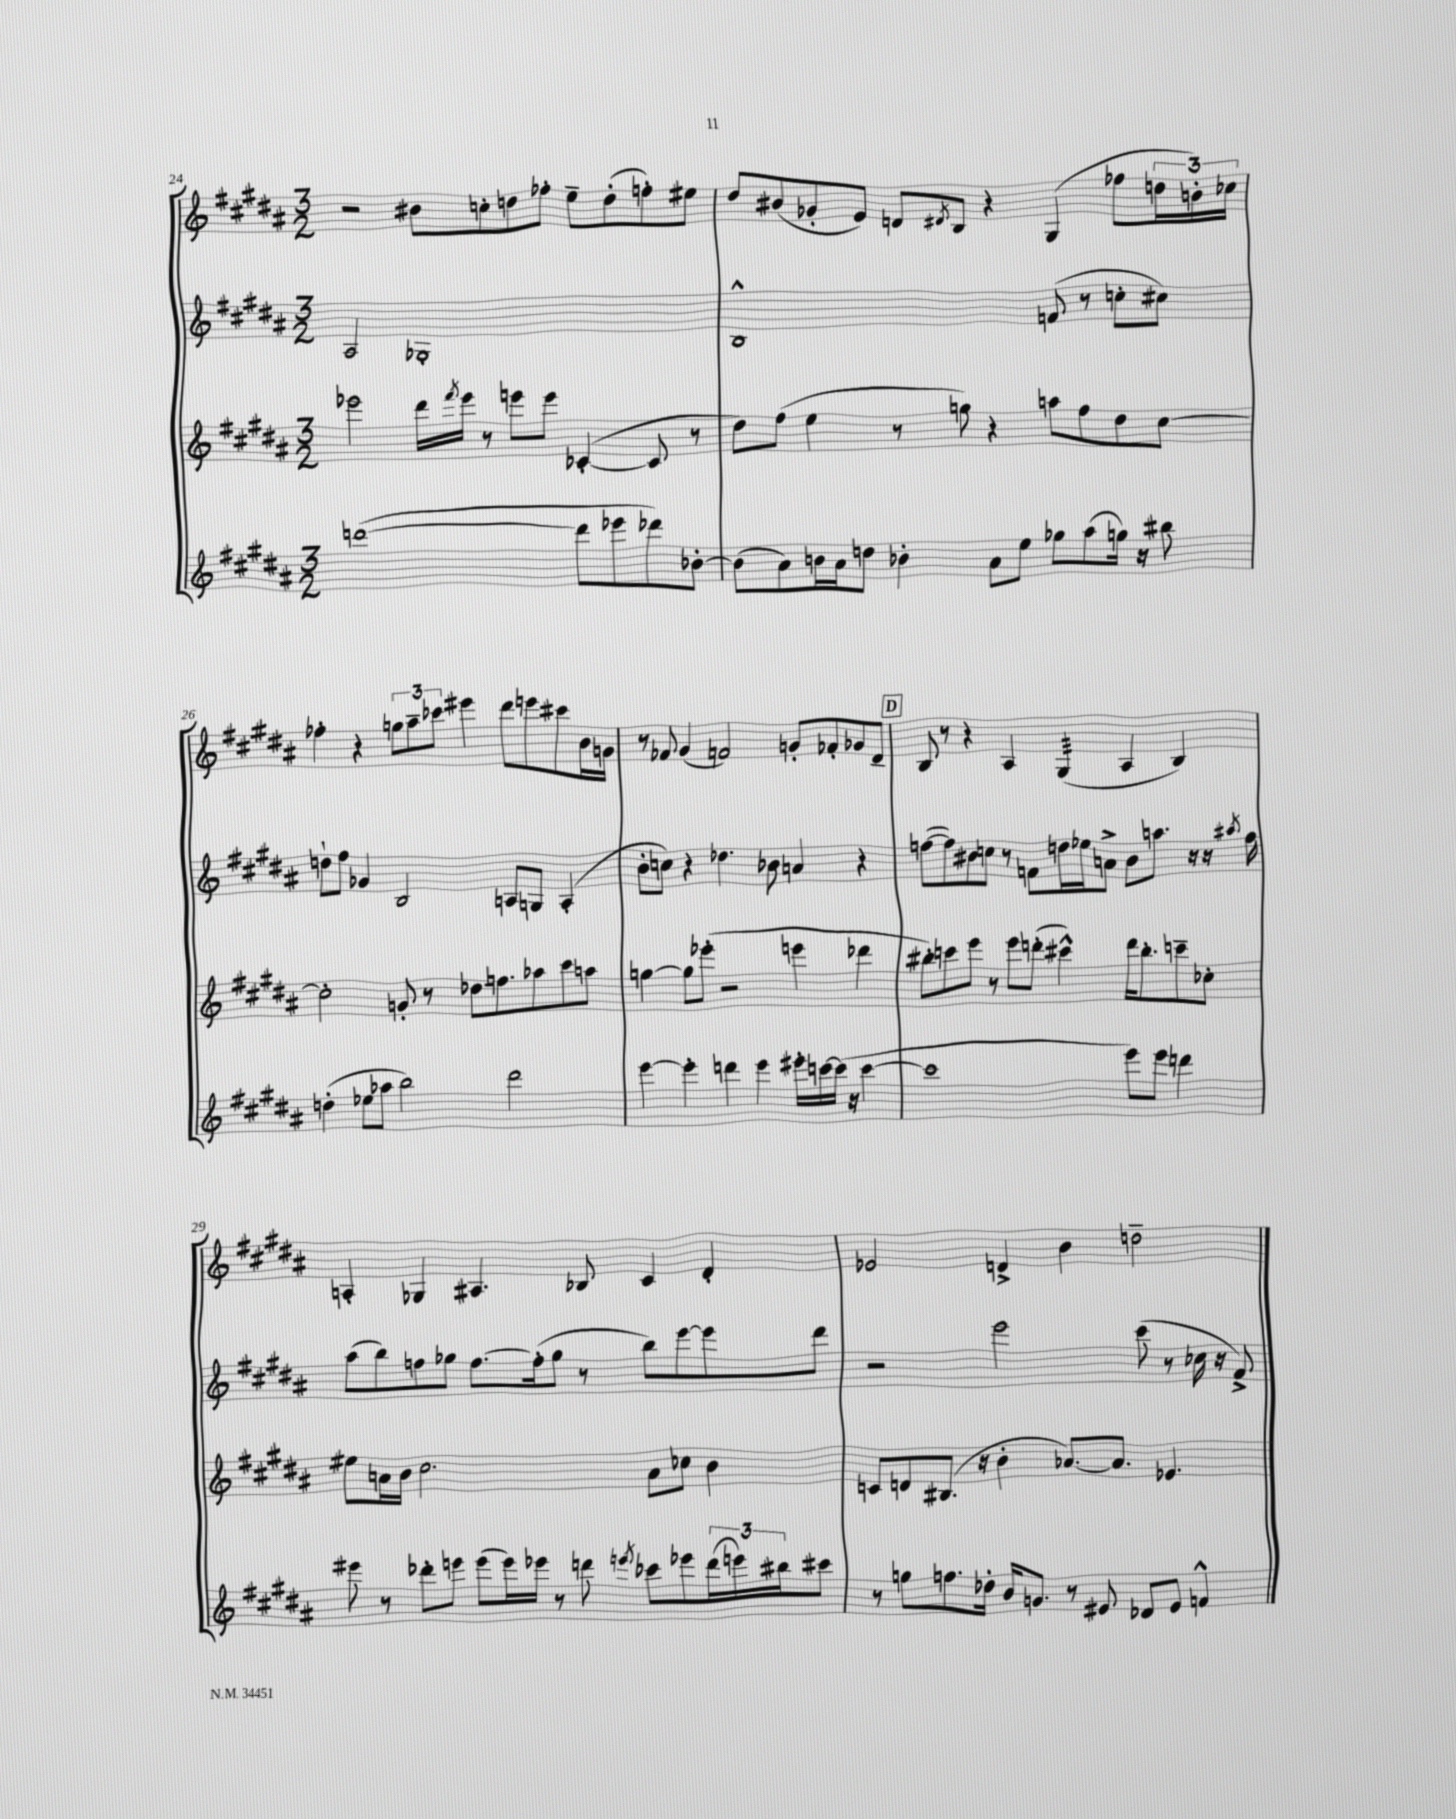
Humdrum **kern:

**kern	**kern	**kern	**kern
*staff4	*staff3	*staff2	*staff1
*clefG2	*clefG2	*clefG2	*clefG2
*k[f#c#g#d#a#]	*k[f#c#g#d#a#]	*k[f#c#g#d#a#]	*k[f#c#g#d#a#]
*M3/2	*M3/2	*M3/2	*M3/2
([1ddd	2eee-	2A#	2r
.	16ddd#	1G-'	8b#
.	8qfff#	.	.
.	16eee-	.	.
.	8r	.	8cc'
.	8eee	.	8dd
.	8eee	.	8ff-'
8ddd]	([4c-'	.	8ee~
8eee-	.	.	(8dd'
8ddd-)	8c-]	.	8ff')
[8b-'	8r	.	8ee#
=	=	=	=
(8b-]	8dd#)	1B^^	8dd#
8a#)	(8ff#	.	(8b#
16b	4ee	.	8g-'
16a#	.	.	.
8dd	.	.	8e)
4b-'	8r	.	8d
.	.	.	8qd#
.	8gg)	.	8B
8a#	4r	.	4r
8ee	.	.	.
8gg-	8aa	(8f	(4G#
(8aa#	8ff#	8r	.
16gg)	8dd#	8cc'	8ff-
16r	.	.	.
8bb#	[8cc#	8cc#)	24dd
.	.	.	24b')
.	.	.	24cc-
=	=	=	=
(4dd'	2cc#']	8dd`	4ff-'
.	.	8ff#	.
8ee-	.	4g-	4r
8aa-	.	.	.
2bb)	8g'	2B	12gg
.	.	.	12aa#~
.	8r	.	.
.	.	.	12ccc-
.	8.dd-	.	4eee#
.	8.ff	.	.
2ddd#	.	8A	8ddd#
.	8aa-	8G	8eee
.	8ccc#	(4A'	8ccc#
.	8aa	.	16b
.	.	.	16g
=	=	=	=
[4eee	[4gg	8b'	8r
.	.	8cc)	8f-
4eee']	8gg]	4r	(4g#
.	(8eee-'	.	.
4ddd	2r	4.dd-	2f)
4eee	.	.	.
.	.	8b-	.
16eee#'	4eee	4a	8g'
[16ccc	.	.	.
(16ccc]	.	.	8f-'
16r	.	.	.
[4ccc	4ddd-	4r	8g-
.	.	.	8d#~
=	=	=	=
1ccc]	8bb#')	([8ff	8B
.	8ccc	8ff])	8r
.	8eee	8b#	4r
.	8r	8cc	.
.	8eee	8r	4A#
.	(8ddd'	8f	.
.	4ccc#^^)	16dd	(4G#
.	.	16ee-	.
.	.	8a^	.
8eee)	16ddd	8b#	4A#
.	8.bb#'	.	.
8eee	.	8.aa	.
4ddd	8ccc~	.	4B)
.	.	16r	.
.	8cc-'	16r	.
.	.	8qaa#	.
.	.	16ff	.
=	=	=	=
8eee#	8ee#	(8aa#	4A'
8r	16a	8bb)	.
.	16b	.	.
8ddd-'	2.cc#	8ff	4G-
8eee	.	8gg-	.
(8eee	.	[8.ff	4.A#
16eee)	.	.	.
16eee-	.	(16ff']	.
8r	.	8gg-	.
8ddd	.	8r	8B-
8qeee	.	.	.
8ccc-	8a	8bb)	4c#
8eee-	8cc-	[8eee	.
(24ddd	4b	8eee]	4d#'
24eee)	.	.	.
24bb#	.	.	.
8ccc#	.	8ddd#	.
=	=	=	=
8r	8c	2r	2e-
8gg	8d	.	.
8.ff	(8.B#	.	.
16dd-'	16r	.	.
16b	4b'	2eee	4d^
8.g	.	.	.
8r	[8.a-)	.	4b
8e#	.	.	.
.	8.a-]	.	.
8d-	.	(8ccc#	2dd~
8e#	4.e-	8r	.
4f^^	.	16cc-	.
.	.	16r	.
.	.	8f#^)	.
==	==	==	==
*-	*-	*-	*-
